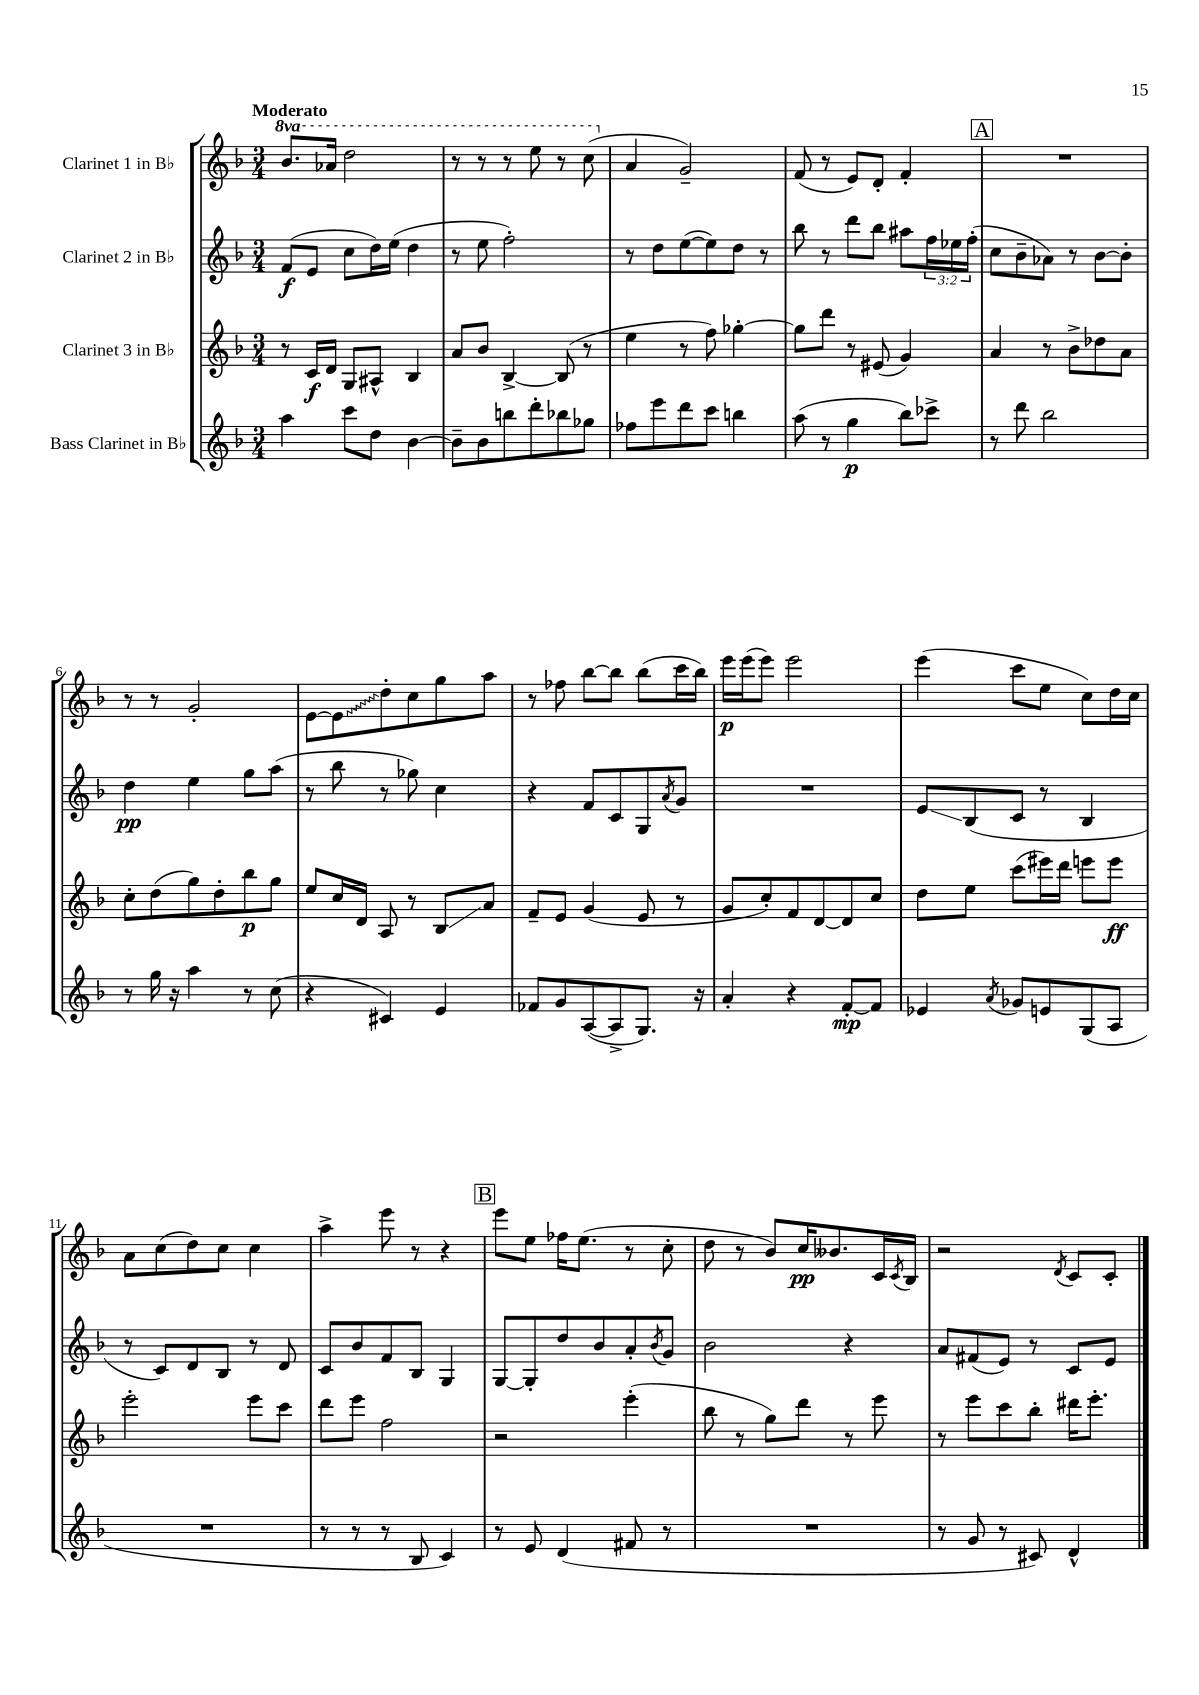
<<
\new StaffGroup <<
\new Staff = "s0" \with { instrumentName = "Clarinet 1 in Bb" } {
    \clef treble \key f \major \numericTimeSignature \time 3/4 \set Staff.ottavationMarkups = #ottavation-simple-ordinals \tempo "Moderato"
    \ottava #1 bes''8. aes''16 d'''2 |
    r8 r8 r8 e'''8 r8 c'''8( \ottava #0 |
    a'4 g'2--) |
    f'8( r8 e'8) d'8-. f'4-. |
    \mark \markup { \box "A" } R2. |
    r8 r8 g'2-. |
    e'8~ \once \override Glissando.style = #'zigzag e'8\glissando d''8-. c''8 g''8 a''8 |
    r8 fes''8 bes''8~ bes''8 bes''8( c'''16 bes''16) |
    e'''16\p e'''16( e'''8) e'''2 |
    e'''4( c'''8 e''8 c''8) d''16 c''16 |
    a'8 c''8( d''8) c''8 c''4 |
    a''4-> e'''8 r8 r4 |
    \mark \markup { \box "B" } e'''8 e''8 fes''16 e''8.( r8 c''8-. |
    d''8 r8 bes'8) c''16\pp beses'8. c'16 \acciaccatura { c'8 } bes16 |
    r2 \acciaccatura { d'8 } c'8 c'8-. \bar "|." |
}
\new Staff = "s1" \with { instrumentName = "Clarinet 2 in Bb" } {
    \clef treble \key f \major \numericTimeSignature \time 3/4 \override Staff.TupletNumber.text = #tuplet-number::calc-fraction-text
    f'8\f( e'8 c''8 d''16) e''16( d''4 |
    r8 e''8 f''2-.) |
    r8 d''8 e''8~( e''8) d''8 r8 |
    bes''8 r8 d'''8 bes''8 ais''8 \tuplet 3/2 { f''16 ees''16 f''16-.( } |
    \mark \markup { \box "A" } c''8 bes'8-- aes'8) r8 bes'8~ bes'8-. |
    d''4\pp e''4 g''8 a''8( |
    r8 bes''8 r8 ges''8) c''4 |
    r4 f'8 c'8 g8 \acciaccatura { a'8 } g'8 |
    R2. |
    e'8\glissando bes8( c'8 r8 bes4 |
    r8 c'8) d'8 bes8 r8 d'8 |
    c'8 bes'8 f'8 bes8 g4 |
    \mark \markup { \box "B" } g8~ g8-. d''8 bes'8 a'8-. \acciaccatura { bes'8 } g'8 |
    bes'2 r4 |
    a'8 fis'8( e'8) r8 c'8 e'8 \bar "|." |
}
\new Staff = "s2" \with { instrumentName = "Clarinet 3 in Bb" } {
    \clef treble \key f \major \numericTimeSignature \time 3/4
    r8 c'16\f d'16 g8 ais8-^ bes4 |
    a'8 bes'8 bes4~-> bes8( r8 |
    e''4 r8 f''8) ges''4~-. |
    ges''8 d'''8 r8 eis'8( g'4) |
    \mark \markup { \box "A" } a'4 r8 bes'8-> des''8 a'8 |
    c''8-. d''8( g''8) d''8-. bes''8\p g''8 |
    e''8 c''16 d'16 a8 r8 bes8\glissando a'8 |
    f'8-- e'8 g'4( e'8 r8 |
    g'8 c''8-.) f'8 d'8~ d'8 c''8 |
    d''8 e''8 c'''8( eis'''16) d'''16 e'''8 e'''8\ff |
    e'''2-. e'''8 c'''8 |
    d'''8 e'''8 f''2 |
    \mark \markup { \box "B" } r2 e'''4-.( |
    bes''8 r8 g''8) d'''8 r8 e'''8 |
    r8 e'''8 c'''8 bes''8-. dis'''16 e'''8.-. \bar "|." |
}
\new Staff = "s3" \with { instrumentName = "Bass Clarinet in Bb" } {
    \clef treble \key f \major \numericTimeSignature \time 3/4
    a''4 c'''8 d''8 bes'4~ |
    bes'8-- bes'8 b''8 d'''8-. bes''8 ges''8 |
    fes''8 e'''8 d'''8 c'''8 b''4 |
    a''8( r8 g''4\p bes''8) ces'''8-> |
    \mark \markup { \box "A" } r8 d'''8 bes''2 |
    r8 g''16 r16 a''4 r8 c''8( |
    r4 cis'4) e'4 |
    fes'8 g'8 a8~( a8-> g8.) r16 |
    a'4-. r4 f'8~-.\mp f'8 |
    ees'4 \acciaccatura { a'8 } ges'8 e'8 g8( a8 |
    R2. |
    r8 r8 r8 bes8 c'4) |
    \mark \markup { \box "B" } r8 e'8 d'4( fis'8 r8 |
    R2. |
    r8 g'8 r8 cis'8) d'4-^ \bar "|." |
}
>>
>>
